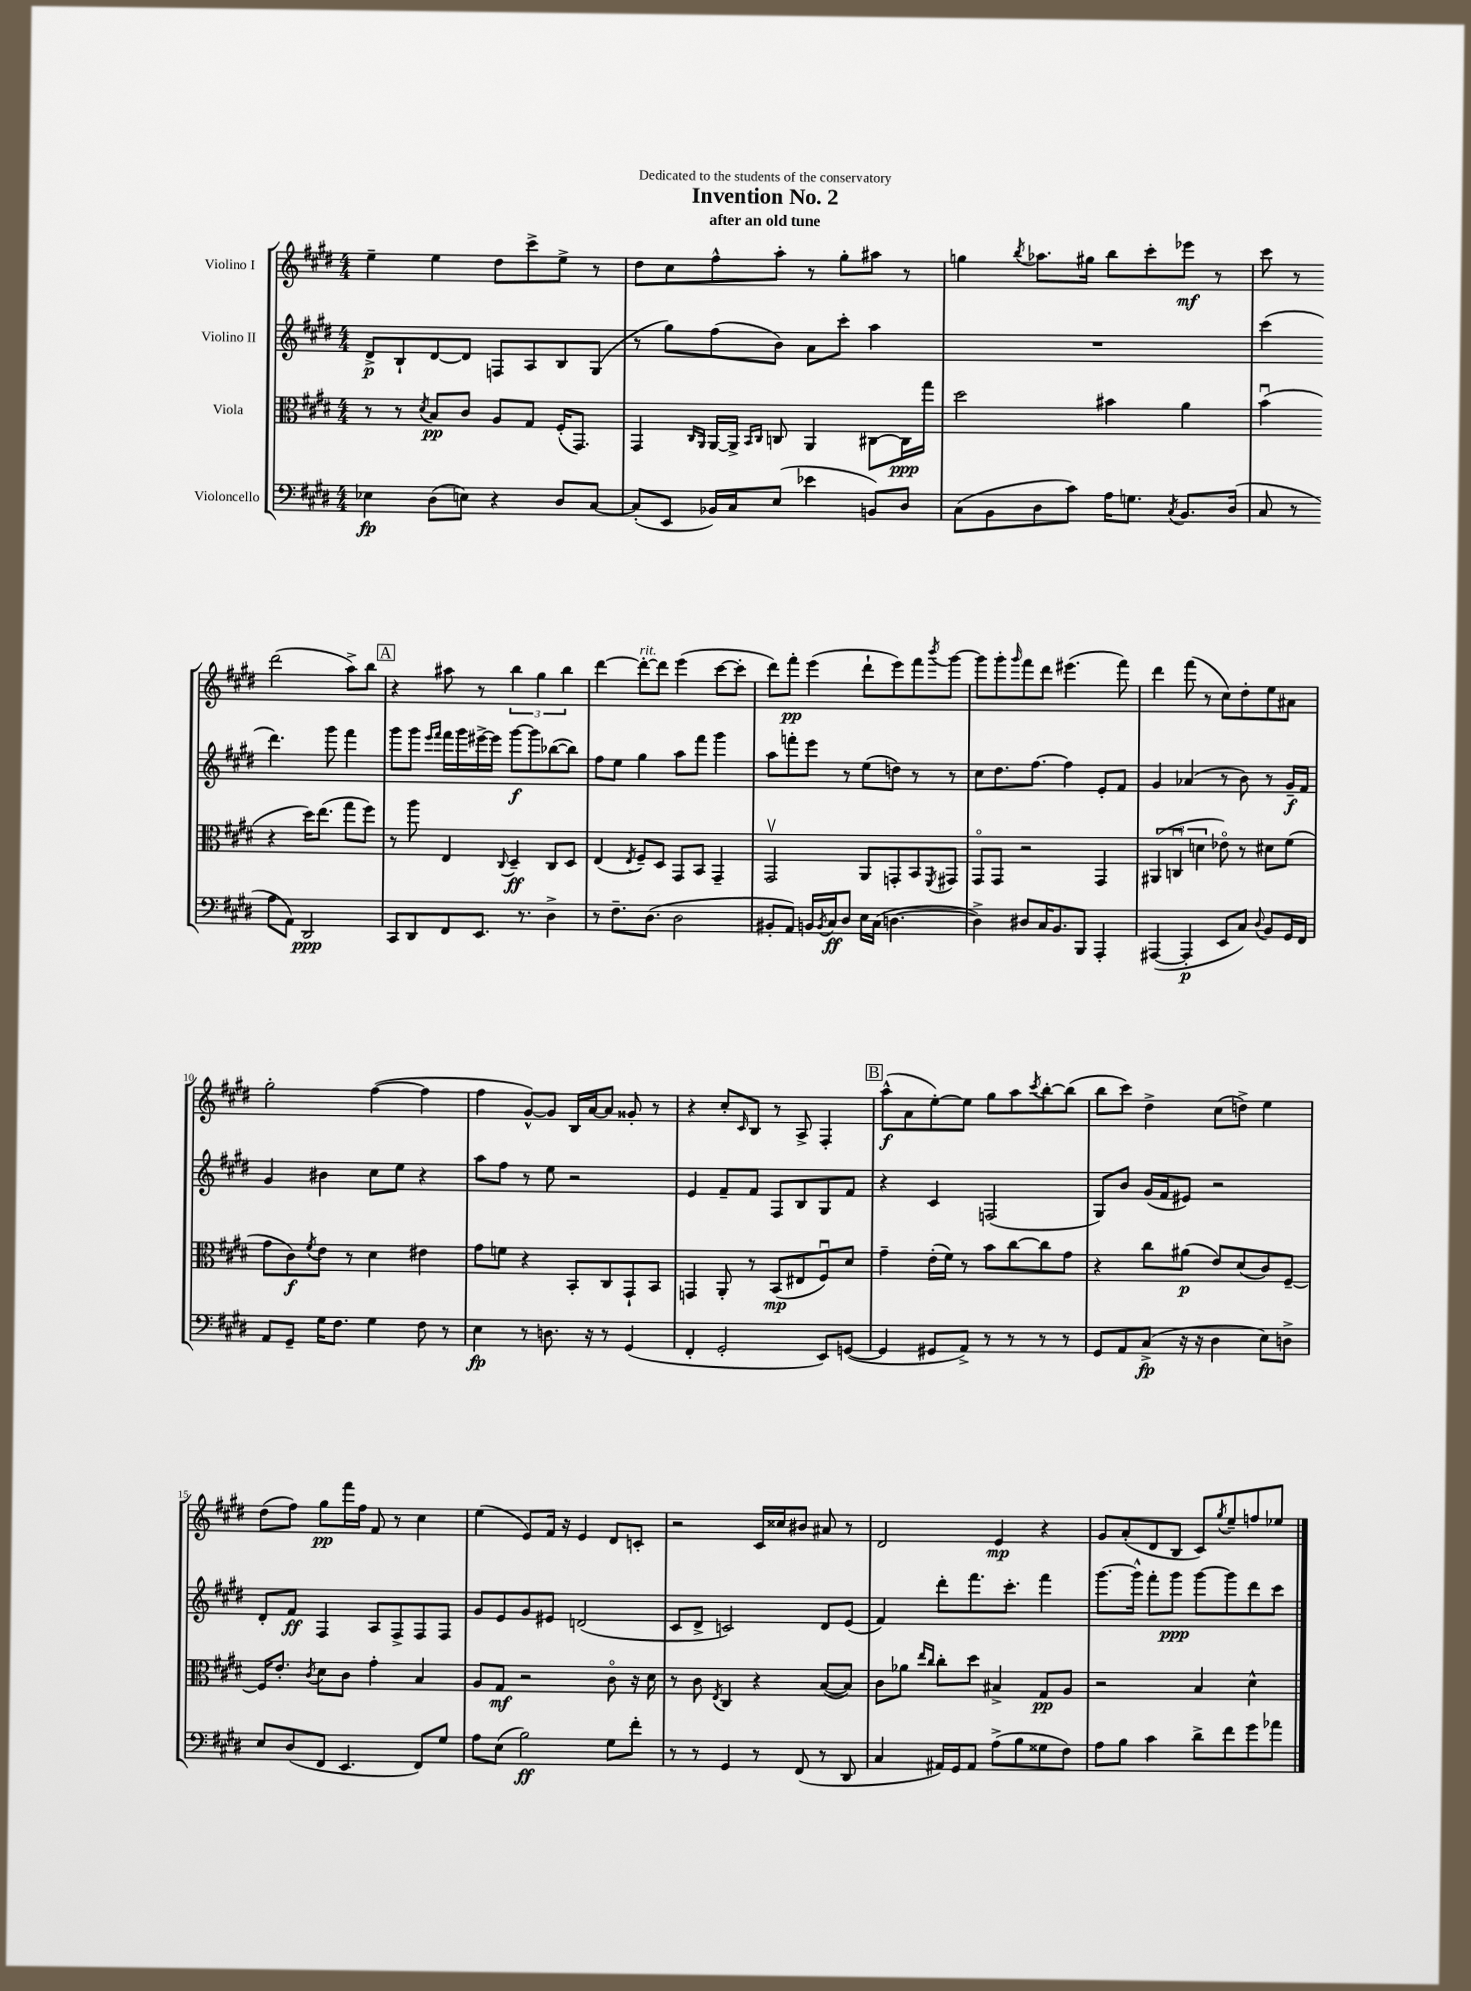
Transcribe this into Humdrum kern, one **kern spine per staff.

**kern	**kern	**kern	**kern
*staff4	*staff3	*staff2	*staff1
*clefF4	*clefC3	*clefG2	*clefG2
*k[f#c#g#d#]	*k[f#c#g#d#]	*k[f#c#g#d#]	*k[f#c#g#d#]
*M4/4	*M4/4	*M4/4	*M4/4
4E-	8r	8d#^	4ee~
.	8r	8B`	.
.	8qd#	.	.
(8D#	8B	[8d#	4ee
8E)	8c#	8d#]	.
4r	8A	8F	8dd#
.	8G#	8A	8ccc#^
8D#	(16F#'	8B	8ee^
.	8.GG#)	.	.
[8C#	.	(8G#	8r
=	=	=	=
(8C#']	4GG#	8r	8dd#
8EE	.	8gg#)	8cc#
.	16qqC#	.	.
.	16qqAA	.	.
16BB-)	[16AA	(8ff#	8ff#^^
16C#	16AA^]	.	.
.	16qqBB	.	.
.	16qqC#	.	.
(8E	8C	8b)	8aa'
4e-	4AA	8a	8r
.	.	8ccc#'	8gg#'
8BB)	[8C#	4aa	8aa#
8D#	16C#]	.	8r
.	16gg#	.	.
=	=	=	=
(8C#	2dd#	1r	4gg
8BB	.	.	.
.	.	.	8qbb
8D#	.	.	8.aa-
8c#)	.	.	.
.	.	.	16gg#
16A	4b#	.	8bb
8.G	.	.	.
.	.	.	8ccc#'
8qC#	.	.	.
8.BB	4a	.	8eee-
.	.	.	8r
(16D#	.	.	.
=	=	=	=
8C#	(4bu	(4ccc#	8ccc#
8r	.	.	8r
8A	4r	4.ddd#)	(2ddd#
8AA)	.	.	.
2DD#	16dd#)	.	.
.	(8.ee	.	.
.	.	8ggg#	.
.	8gg#	4fff#	8aa^)
.	8ff#)	.	8bb
=	=	=	=
8CC#	8r	8ggg#	4r
8DD#	8aa	8ggg#	.
.	.	16qqeee	.
.	.	16qqfff#	.
8FF#	4E	16fff#	8aa#
.	.	16ggg#	.
8.EE	.	[16eee#^	8r
.	.	16eee#]	.
.	8qqC#	.	.
.	4D#~	[8ggg#	6bb
8.r	.	.	.
.	.	8ggg#]	.
.	.	.	6gg#
4D#^	8C#	([8bb-	.
.	.	.	6bb
.	8D#	8bb-])	.
=	=	=	=
8r	(4E	8ff#	[4ddd#
8.F#~	.	8ee	.
.	8qE	.	.
.	8F#~)	4gg#	8ddd#'_
(8.D#	.	.	.
.	8D#	.	8ddd#]
2D#	8GG#	8aa	(4eee
.	8BB	8fff#	.
.	4GG#~	4ggg#	[8ccc#
.	.	.	8ccc#']
=	=	=	=
8BB#'	2GG#v	8aa	8ddd#)
8AA)	.	8fff'	8fff#'
16BB	.	8eee	(4eee
8qBB	.	.	.
16C#	.	.	.
8D#	.	8r	.
16E	8AA	(8ee	8ddd#`
(16C#	.	.	.
[4.D	8GG'	8dd)	8eee)
.	8BB	8r	8fff#
.	8qFF#	.	8qbbb
.	8GG#	8r	[8ggg#
=	=	=	=
4D^])	8GG#o	8cc#	8ggg#]
.	8GG#	8.dd#	8ggg#'
.	.	.	16qqggg#
8D#	2r	.	8fff#
.	.	[8.ff#	.
16C#	.	.	8ddd#
8.BB	.	.	.
.	.	4ff#]	(4.eee#
8BBB	.	.	.
4AAA'	4GG#	8e'	.
.	.	8f#	8fff#)
=	=	=	=
([4AAA#	(6AA#	4g#	4ddd#
.	6Cu	.	.
4AAA#']	.	(4a-	(8fff#
.	6d	.	.
.	.	.	8r
8EE	8e-o)	8r	8cc#)
8C#)	8r	8b)	8dd#'
8qqD#	.	.	.
8BB	8d#	8r	8ee
16GG#	(8f#	16g#~	8a#
16FF#	.	16f#	.
=	=	=	=
8AA	8g#	4g#	2gg#'
8GG#~	8c#)	.	.
.	8qf#	.	.
16G#	8e	4b#	.
8.F#	.	.	.
.	8r	.	.
4G#	4d#	8cc#	([4ff#
.	.	8ee	.
8F#	4e#	4r	4ff#]
8r	.	.	.
=	=	=	=
4E	8g#	8aa	4ff#
.	8f	8ff#	.
8r	4r	8r	[8g#^^)
8.D	.	8ee	8g#]
.	8BB'	2r	16B
16r	.	.	[16a
8r	8C#	.	8a]
(4GG#	8GG#`	.	8g##'
.	8BB	.	8r
=	=	=	=
4FF#'	4GG	4e	4r
2GG#'	8AA'	8f#~	8cc#'
.	.	.	16qqc#
.	8r	8f#	8B
.	(8BB	8F#	8r
.	8E#	8B	8A^
8EE)	8F#u)	8G#	4F#'
([8GG	8d#	8f#	.
=	=	=	=
4GG]	4g#~	4r	(8aa^^
.	.	.	8a
8GG#	(16e'	4c#	[8ee')
.	16f#)	.	.
8AA^)	8r	.	8ee]
8r	8b	(2F	8gg#
8r	[8cc#	.	8aa
.	.	.	8qccc#
8r	8cc#]	.	[8bb'
8r	8g#	.	(8bb]
=	=	=	=
8GG#	4r	8G#)	8bb
8AA	.	8b	8ccc#)
(8C#^	8cc#	(16g#	4dd#^
.	.	16f#	.
16r	(8a#	8e#)	.
16r	.	.	.
4D#	8e)	2r	(8cc#
.	(8d#	.	8dd^)
8E)	8c#)	.	4ee
8D^	[8F#~	.	.
=	=	=	=
8E	16F#]	8d#'	(8dd#
.	8.e'	.	.
(8D#	.	8f#	8ff#)
.	8qc#	.	.
8FF#	8d#	4F#	8gg#
4.EE	8c#	.	16fff#
.	.	.	16ff#
.	4g#'	8A	8f#
.	.	8F#^	8r
8FF#)	4B	8F#	4cc#
8G#	.	8F#	.
=	=	=	=
8A	8A	8g#	(4ee
(8E	8G#	8e	.
2B)	2r	8g#	8e)
.	.	8e#	16f#
.	.	.	16r
.	.	(2d	4e
8G#	8c#o	.	8d#
8f#'	16r	.	8c'
.	16d#	.	.
=	=	=	=
8r	8r	8c#	2r
8r	8c#	8d#^	.
.	8qE	.	.
4GG#	4C#	2c)	.
8r	4r	.	16c#
.	.	.	16cc##
(8FF#	.	.	8b#
8r	([8B	8d#	8a#
8DD#	8B])	(8e	8r
=	=	=	=
4C#	8c#	4f#)	2d#
.	8a-	.	.
.	16qqee	.	.
.	16qqcc#	.	.
16AA#)	8cc#'	8ddd#'	.
16GG#	.	.	.
8AA#	8dd#	8.fff#	.
(8A^	4B#^	.	4e
.	.	8.ccc#'	.
8B	.	.	.
8G##	8G#	4fff#	4r
8F#)	8A	.	.
=	=	=	=
8A	2r	[8.ggg#	8g#
8B	.	.	(8a'
.	.	16ggg#^^]	.
4c#	.	8fff#'	8d#
.	.	8ggg#	8B
8d#^	4B	[8ggg#	8c#)
.	.	.	8qgg#
8f#	.	8ggg#]	8ee~
8g#	4d#^^	8ddd#	8ff
8a-	.	8ccc#	8ee-
==	==	==	==
*-	*-	*-	*-
